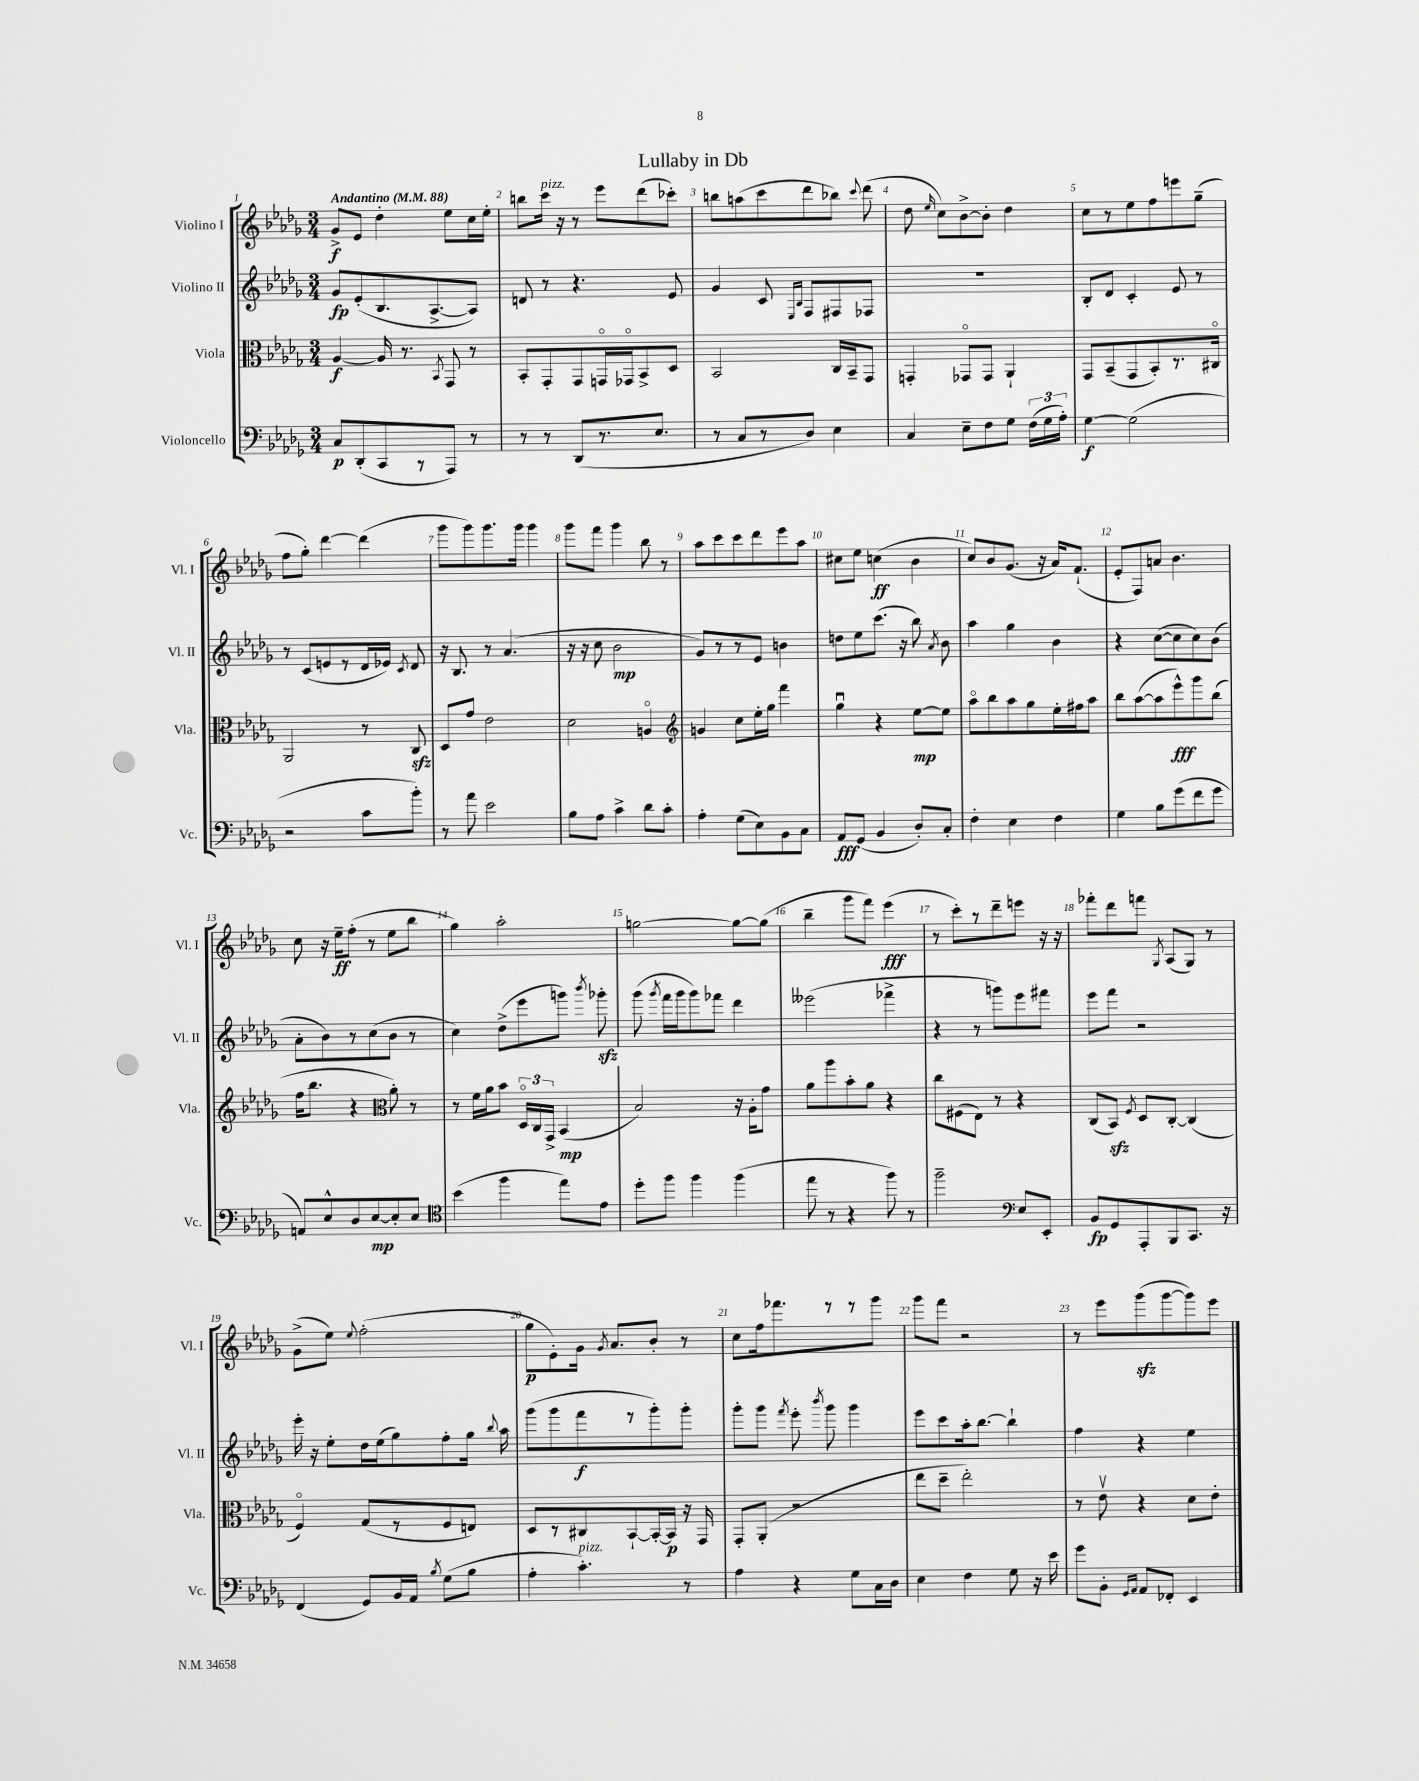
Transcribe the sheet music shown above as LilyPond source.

\header { title = "Lullaby in Db" }
<<
\new StaffGroup <<
\new Staff = "s0" \with { instrumentName = "Violino I" shortInstrumentName = "Vl. I" } {
    \clef treble \key des \major \numericTimeSignature \time 3/4 \tempo "Andantino" 4 = 88
    \autoBeamOff ges'8[->\f ees'8] des''4-. ees''8[ c''16 ees''16]-. |
    b''8[ c'''16]^\markup { \italic "pizz." } r16 r8 ees'''8[ des'''8( ces'''8]-.) |
    b''8[ a''8( c'''8 des'''8 bes''8]) \appoggiatura { c'''8 } des'''8( |
    des''8 \grace { ees''16 } c''8[) bes'8~-> bes'8]-. des''4 |
    c''8[ r8 ees''8 f''8 e'''8 ges''8]--( |
    f''8[ ges''8]-.) des'''4~ des'''4( |
    ges'''8[ ges'''8) ges'''8. ges'''16] ges'''4 |
    ges'''8[ f'''8] ges'''4 bes''8 r8 |
    aes''8[ c'''8 c'''8 des'''8 ees'''8 aes''8] |
    cis''8[ ees''8] c''4\ff( bes'4 |
    c''8[) bes'8 ges'8.]( r16 aes'16[) f'8.]-!( |
    ees'8[-. f8) a'8] bes'4. |
    c''8 r16 ees''16[--\ff f''8]-.( r8 ees''8[ bes''8] |
    ges''4) aes''2-. |
    g''2~ g''8[~ g''8]( |
    bes''4-- ges'''8[ f'''8]) ees'''4\fff( |
    r8 c'''8[-.) r8 des'''8-- e'''8] r16 r16 |
    fes'''8[-. des'''8 f'''8] \acciaccatura { ges8 } aes8[( ges8]) r8 |
    ges'8[->( ees''8]) \appoggiatura { ees''8 } f''2-.( |
    ges''8[\p ees'8-.) ges'16] \acciaccatura { ges'8 } aes'8.[ bes'8]-. r8 |
    c''8[ f''16 fes'''8. r8 r8 ges'''8] |
    ges'''8[ f'''8] r2 |
    r8 ees'''8[ ges'''8\sfz( ges'''8~ ges'''8) ees'''8] \bar "|." |
}
\new Staff = "s1" \with { instrumentName = "Violino II" shortInstrumentName = "Vl. II" } {
    \clef treble \key des \major \numericTimeSignature \time 3/4
    \autoBeamOff ges'8[\fp ees'8-.( bes8. aes8.~-> aes8]) |
    d'8 r8 r4. ees'8 |
    ges'4 c'8 \grace { ees16[ bes16] } f8[ fis8 fes8] |
    R2. |
    bes8[-. des'8] c'4-. ees'8 r8 |
    r8 c'8[( e'8 r8 des'16 ees'16]) \acciaccatura { c'8 } des'8 |
    r16 bes8. r8 aes'4.( |
    r16 r16 c''8 bes'2\mp |
    ges'8[) r8 r8 ees'8] b'4 |
    d''8[ ees''8 c'''8.]( r16 bes''8) \acciaccatura { aes'8 } bes'8 |
    aes''4 ges''4 bes'4 |
    r4 c''8[~( c''8 c''8) bes'8]( |
    aes'8[-. bes'8) r8 c''8( bes'8] r8 |
    c''4) des''8[->( ees'''8 g'''8]) \acciaccatura { bes'''8 } ges'''8-.\sfz |
    ges'''8( \acciaccatura { ges'''8 } f'''16[ ges'''16 ges'''8) fes'''8] des'''4 |
    eeses'''2( fes'''4-> |
    r4 r8 g'''8[) ees'''8 fis'''8] |
    ees'''8[ f'''8] r2 |
    ees'''16-. r16 ees''8[-. des''16 ees''16( ges''8) f''8-. ges''16] \appoggiatura { bes''8 } aes''16 |
    ges'''8[( ges'''8 f'''8\f r8 ges'''8-.) ges'''8]-. |
    ges'''8[-. ges'''8] \acciaccatura { f'''8 } ees'''8-. \acciaccatura { bes'''8 } ges'''8 ges'''4 |
    ees'''8[ c'''8 aes''16-. bes''8.]~ bes''4-! |
    f''4 r4 ees''4 \bar "|." |
}
\new Staff = "s2" \with { instrumentName = "Viola" shortInstrumentName = "Vla." } {
    \clef alto \key des \major \numericTimeSignature \time 3/4
    \autoBeamOff aes4~\f aes16 r8. \acciaccatura { bes,8 } ges,8 r8 |
    bes,8[-. ges,8-. ges,8 g,16\flageolet ges,16\flageolet bes,8-> des8] |
    bes,2 c16[ bes,16-- ges,8] |
    g,4-. ges,8[\flageolet ges,8] aes,4-! |
    ges,8[ bes,8--( ges,8 bes,8-.) r8. cis16]\flageolet |
    aes,2 r8 c8\sfz |
    des8[ ges'8] ees'2 |
    des'2 a4\flageolet |
    \clef treble g'4 c''8[ ees''16-. ges''16] f'''4 |
    ges''4\downbow r4 ees''8[~\mp ees''8] |
    aes''8[\flageolet bes''8 aes''8 ges''8 ees''16-. fis''16 aes''8] |
    bes''8[ aes''8~( aes''8 ees'''8-^\fff) ges'''8 bes''8]( |
    f''16[ bes''8.] r4 \clef alto aes'8-.) r8 |
    r8 f'16[ aes'16 bes'8] \tuplet 3/2 { des16[\flageolet c16 ges,16]-> } bes,4\mp( |
    bes2) r16 aes16[-. ges'8] |
    aes'8[ aes''8 bes'8-. aes'8] r4 |
    c''8[ fis8( ees8]) r8 r4 |
    c8[( bes,8]\sfz) \acciaccatura { f8 } des8[ c8]~-. c4( |
    f4\flageolet) ges8[( r8 f8 e8]) |
    des8[ r8 cis8 bes,8~-! bes,16~-. bes,16]\p r16 ges,16 |
    ges,8[-. aes,8]-.( r2 |
    ees''8[ des''8]-- ees''2-.) |
    r8 ees'8\upbow r4 des'8[ ees'8]-. \bar "|." |
}
\new Staff = "s3" \with { instrumentName = "Violoncello" shortInstrumentName = "Vc." } {
    \clef bass \key des \major \numericTimeSignature \time 3/4
    \autoBeamOff c8[\p des,8-.( c,8 r8 aes,,8]) r8 |
    r8 r8 des,8[( r8. ees8.] |
    r8 c8[ r8 des8]) ees4 |
    c4 ees8[-- f8 ges8] \tuplet 3/2 { f16[( ges16 aes16]-.) } |
    ges4~\f ges2( |
    r2 c'8[ bes'8]-.) |
    r8 aes'8 ees'2 |
    bes8[ aes8] c'4-> des'8[ c'8]-. |
    aes4-. ges8[( ees8) bes,8 c8] |
    aes,8[\fff ges,8]( bes,4 des8[-.) c8]-. |
    f4-. ees4 f4 |
    ges4 bes8[ ges'8( f'8 ges'8] |
    a,8[) ees8-^ des8 ees8~\mp ees8-. ees8] |
    \clef tenor bes'4( f''4 ees''8[) ees'8] |
    des''8[-. f''8] f''4 f''4( |
    ees''8 r8 r4 f''8) r8 |
    f''2-- \clef bass ees8[ ees,8]-. |
    bes,8[\fp ges,8 aes,,8-. bes,,8 c,8.] r16 |
    f,4( ges,8[) bes,16 aes,16] \acciaccatura { bes8 } ges8[( bes8] |
    aes4-. c'4.-.^\markup { \italic "pizz." }) r8 |
    aes4 r4 ges8[ c16 des16] |
    ees4 f4 ges8 r16 ees'16 |
    ges'8[ bes,8]-. \grace { ges,16[ aes,16] } aes,8[ fes,8]-. ees,4 \bar "|." |
}
>>
>>
\layout { \context { \Score \override BarNumber.break-visibility = ##(#f #t #t) barNumberVisibility = #all-bar-numbers-visible } }
